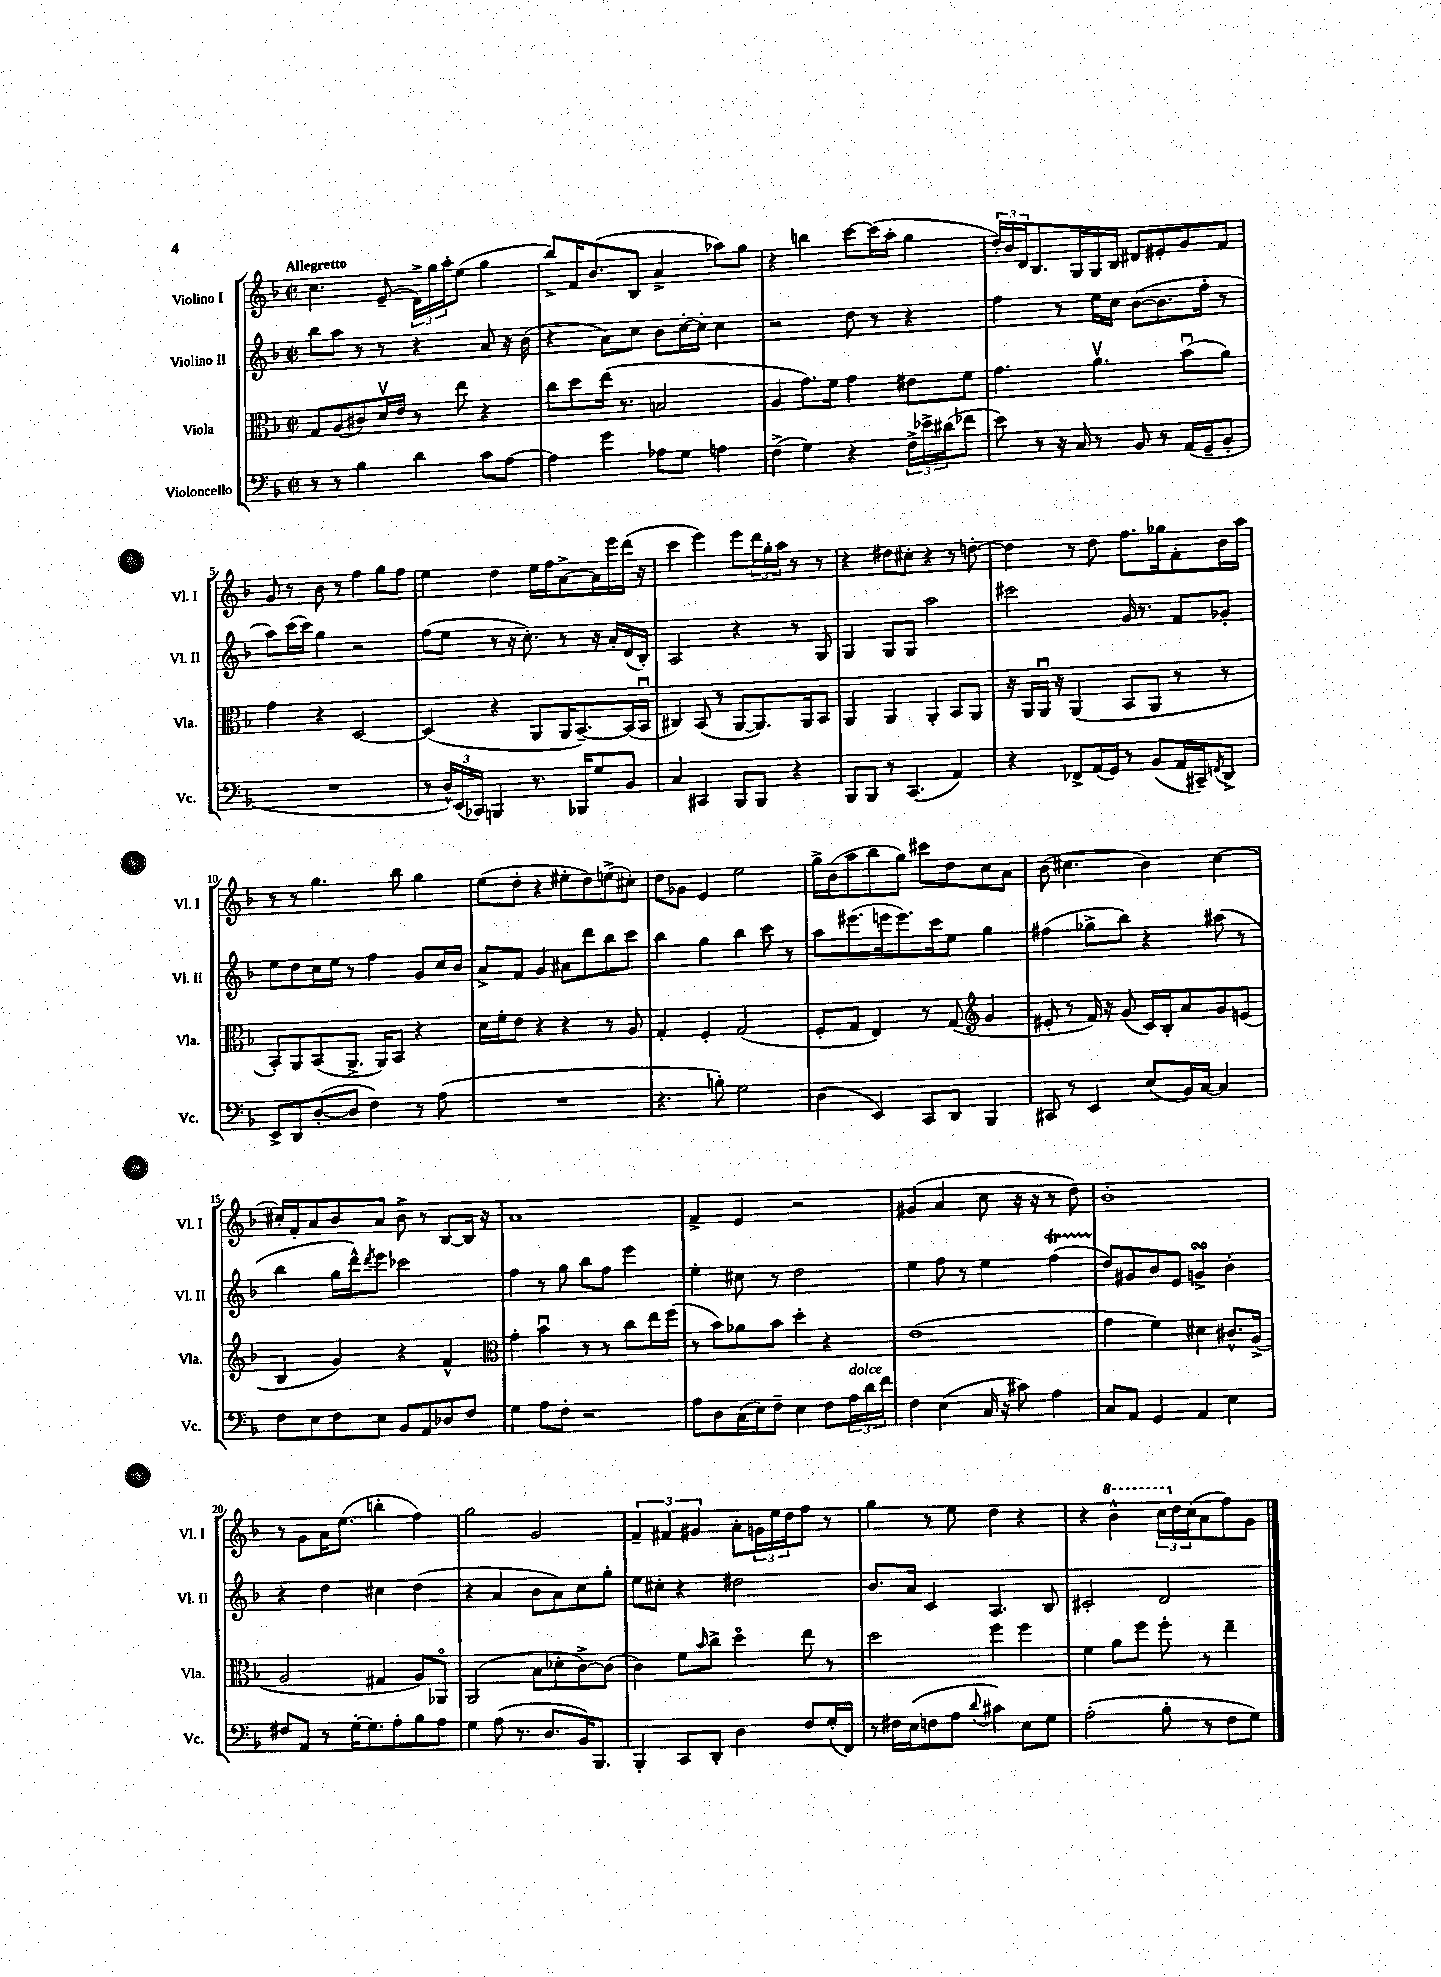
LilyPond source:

<<
\new StaffGroup <<
\new Staff = "s0" \with { instrumentName = "Violino I" shortInstrumentName = "Vl. I" } {
    \clef treble \key f \major \defaultTimeSignature \time 2/2 \tempo "Allegretto"
    c''4. e'8--( \tuplet 3/2 { d'16->) g''16 a''16-. } e''8( g''4 |
    bes''8->) f'16 bes'8.( bes8 a'4-> aes''8) g''8 |
    r4 b''4 c'''8~ c'''16( a''16-. g''4 |
    \tuplet 3/2 { d''16-.) bes'16 d'16 } bes8. g16 g16 bes16 dis'8 eis'8-. g'8 f'8 |
    g'8 r8 bes'8 r8 f''4 g''8 f''8 |
    e''4 d''4 e''16 f''16 a'8~-> a'16 e'''16 d'''16( r16 |
    c'''4 e'''4) e'''8 \tuplet 3/2 { d'''16 g''16-. a''16 } r8 r8 |
    r4 dis''8 cis''8-. r4 r8 d''8~-. |
    d''4 r8 d''8 f''8. ges''16 f'8-. bes'16 a''16 |
    r8 r8 g''4. bes''8 g''4 |
    e''8( d''8-. r4 eis''8-. d''8) e''8->( cis''8-.) |
    d''8 ges'8 e'4 e''2 |
    g''16-> bes'16( a''8 bes''8 g''8) cis'''8 d''8 c''8 a'8 |
    bes'8( cis''4. bes'4) cis''4~ |
    cis''16-. f'16-. a'8 bes'8 a'8 bes'8-> r8 bes8~ bes16 r16 |
    a'1 |
    f'4-> e'4 r2 |
    gis'4( a'4 c''8 r16 r16 r8 d''8) |
    bes'1-. |
    r8 g'8 a'16 e''8.( b''4-. f''4) |
    g''2 g'2 |
    \tuplet 3/2 { f'4-- fis'4 gis'4 } a'8-. \tuplet 3/2 { g'16 e''16 d''16 } f''8 r8 |
    g''4 r8 e''8 d''4 r4 |
    r4 \ottava #1 bes''4-^ \tuplet 3/2 { c'''16 \ottava #0 d''16 c''16( } a'8 f''8) g'8 \bar "|." |
}
\new Staff = "s1" \with { instrumentName = "Violino II" shortInstrumentName = "Vl. II" } {
    \clef treble \key f \major \defaultTimeSignature \time 2/2
    bes''8 a''8 r8 r8 r4 a'8 r16 bes'16( |
    r4 a'8) c''8 bes'8 c''16~-. c''16-. c''4 |
    r2 d''8 r8 r4 |
    f''4 r8 e''16 c''16 bes'8~( bes'8. f''16-. r8 |
    a''8) c'''16( c'''16) g''4 r2 |
    f''8( e''8 r8 r16 c''8.-.) r8 r16 a'16-. d'16( bes16-.) |
    a2 r4 r8 g8 |
    g4 g8 g8 a''2 |
    cis'''2 g'16 r8. f'8 ges'8-. |
    e''8 d''8 c''16 e''16 r8 f''4 g'8 c''16 bes'16 |
    a'8-> f'8 g'4 ais'8 d'''8 bes''8 c'''8 |
    bes''4 g''4 bes''4 c'''8 r8 |
    a''8 eis'''8.( e'''16 e'''8.) c'''16 e''8 g''4 |
    fis''4( ges''8-> bes''8) r4 ais''8( r8 |
    bes''4 g''16 d'''16-^) \acciaccatura { d'''8 } e'''8 ces'''2 |
    f''4 r8 g''8 bes''8 f''8 e'''4 |
    e''4-. cis''8 r8 d''2 |
    e''4 f''8 r8 e''4 f''4\startTrillSpan( |
    d''8\stopTrillSpan) gis'8 bes'8 e'8 g'4->\turn bes'4-. |
    r4 d''4 cis''4 d''4( |
    r4 a'4 bes'8 a'8) c''8 g''8-. |
    e''8 cis''8-. r4 dis''2 |
    bes'8. a'16 c'4 a4. bes8 |
    cis'2-. d'2 \bar "|." |
}
\new Staff = "s2" \with { instrumentName = "Viola" shortInstrumentName = "Vla." } {
    \clef alto \key f \major \defaultTimeSignature \time 2/2
    g8 a8( cis'8) d'16\upbow e'16 r8 e''8 r4 |
    c''8 d''8 e''16( r8. b2 |
    a4 g'8.) f'16 g'4 eis'8 f'8 |
    g'4. a'4.\upbow bes'8\downbow( a'8) |
    g'4 r4 d2~ |
    d4( r4 a,8 a,16 bes,8.~--) bes,16( bes,16\downbow |
    cis4) bes,8( r8 a,8~ a,8.) a,16 bes,8 |
    a,4 a,4 a,4-. bes,8 a,8 |
    r16 a,16 a,16\downbow r16 a,4( bes,8 a,8 r8 r8 |
    bes,8-.) a,8 bes,8( a,8.-> a,16) bes,8 r4 |
    d'16 f'16-. e'8 r4 r4 r8 a8 |
    g4-. f4-. g2( |
    f8-. g8 e4) r8 g8( \clef treble g'4 |
    eis'8-. r8 f'16) r16 g'8( c'16) bes16-. a'8 g'8 e'8( |
    bes4 g'4) r4 f'4-^ |
    \clef alto g'4-. bes'4\downbow r8 r8 c''8 e''16 f''16( |
    r8 bes'8) aes'8 bes'8 d''4-. r4 |
    e'1( |
    g'4 f'4) dis'4 cis'8.-^ a16->( |
    a2 gis4 a8) aes,8\flageolet |
    a,2( bes8 des'8-. c'8~->) c'8( |
    c'4) f'8 \grace { bes'16 } c''8-> d''4\flageolet e''8 r8 |
    d''2 f''4 f''4 |
    f'4 a'8 f''8 f''8-. r8 e''4-- \bar "|." |
}
\new Staff = "s3" \with { instrumentName = "Violoncello" shortInstrumentName = "Vc." } {
    \clef bass \key f \major \defaultTimeSignature \time 2/2
    r8 r8 bes4 d'4 c'8 a8~ |
    a4 g'4 aes8 g8 a4 |
    f4->( g4) r4 \tuplet 3/2 { f16-> ees'16-> dis'16( } fes'8 |
    e'8) r8 r16 c16 r8 bes,8 r8 a,16( g,16-- bes,8-. |
    R1 |
    r8 \tuplet 3/2 { d16-^) e,16( ces,16) } b,,4 r8. bes,,16 g8 bes,8 |
    c4 cis,4 bes,,8 bes,,8 r4 |
    bes,,8 bes,,8 r8 c,4.( a,4) |
    r4 fes,8-> a,16( g,16) r8 bes,8( a,16 cis,16--) \acciaccatura { f,8 } d,8-> |
    e,8-> d,8 d8~-.( d8 f4) r8 a8( |
    R1 |
    r4. b8-.) g2 |
    d4( e,4) c,8 d,8 bes,,4 |
    cis,8 r8 e,4 e8( bes,16) c16~ c4 |
    f8 e8 f8 e8 bes,8 a,8 des8 f8 |
    g4 a8 f8-. r2 |
    a8 d8 c16( e16) f8-- e4 f8 \tuplet 3/2 { a16^\markup { \italic "dolce" } d'16 f'16 } |
    f4 e4( c16 r16 cis'8) a4 |
    c8 a,8 g,4 a,4 e4 |
    fis8 a,8 r8 g16~-. g8. a8-. bes8 a8 |
    g4 a8( r8. d8. bes,16) bes,,8. |
    bes,,4-. c,8 d,8-. d4 f8 g16-.( f,16) |
    r8 fis16 e16( f8 a8 \appoggiatura { d'8 } cis'4) e8 g8 |
    a2-.( bes8-. r8 f8 g8) \bar "|." |
}
>>
>>
